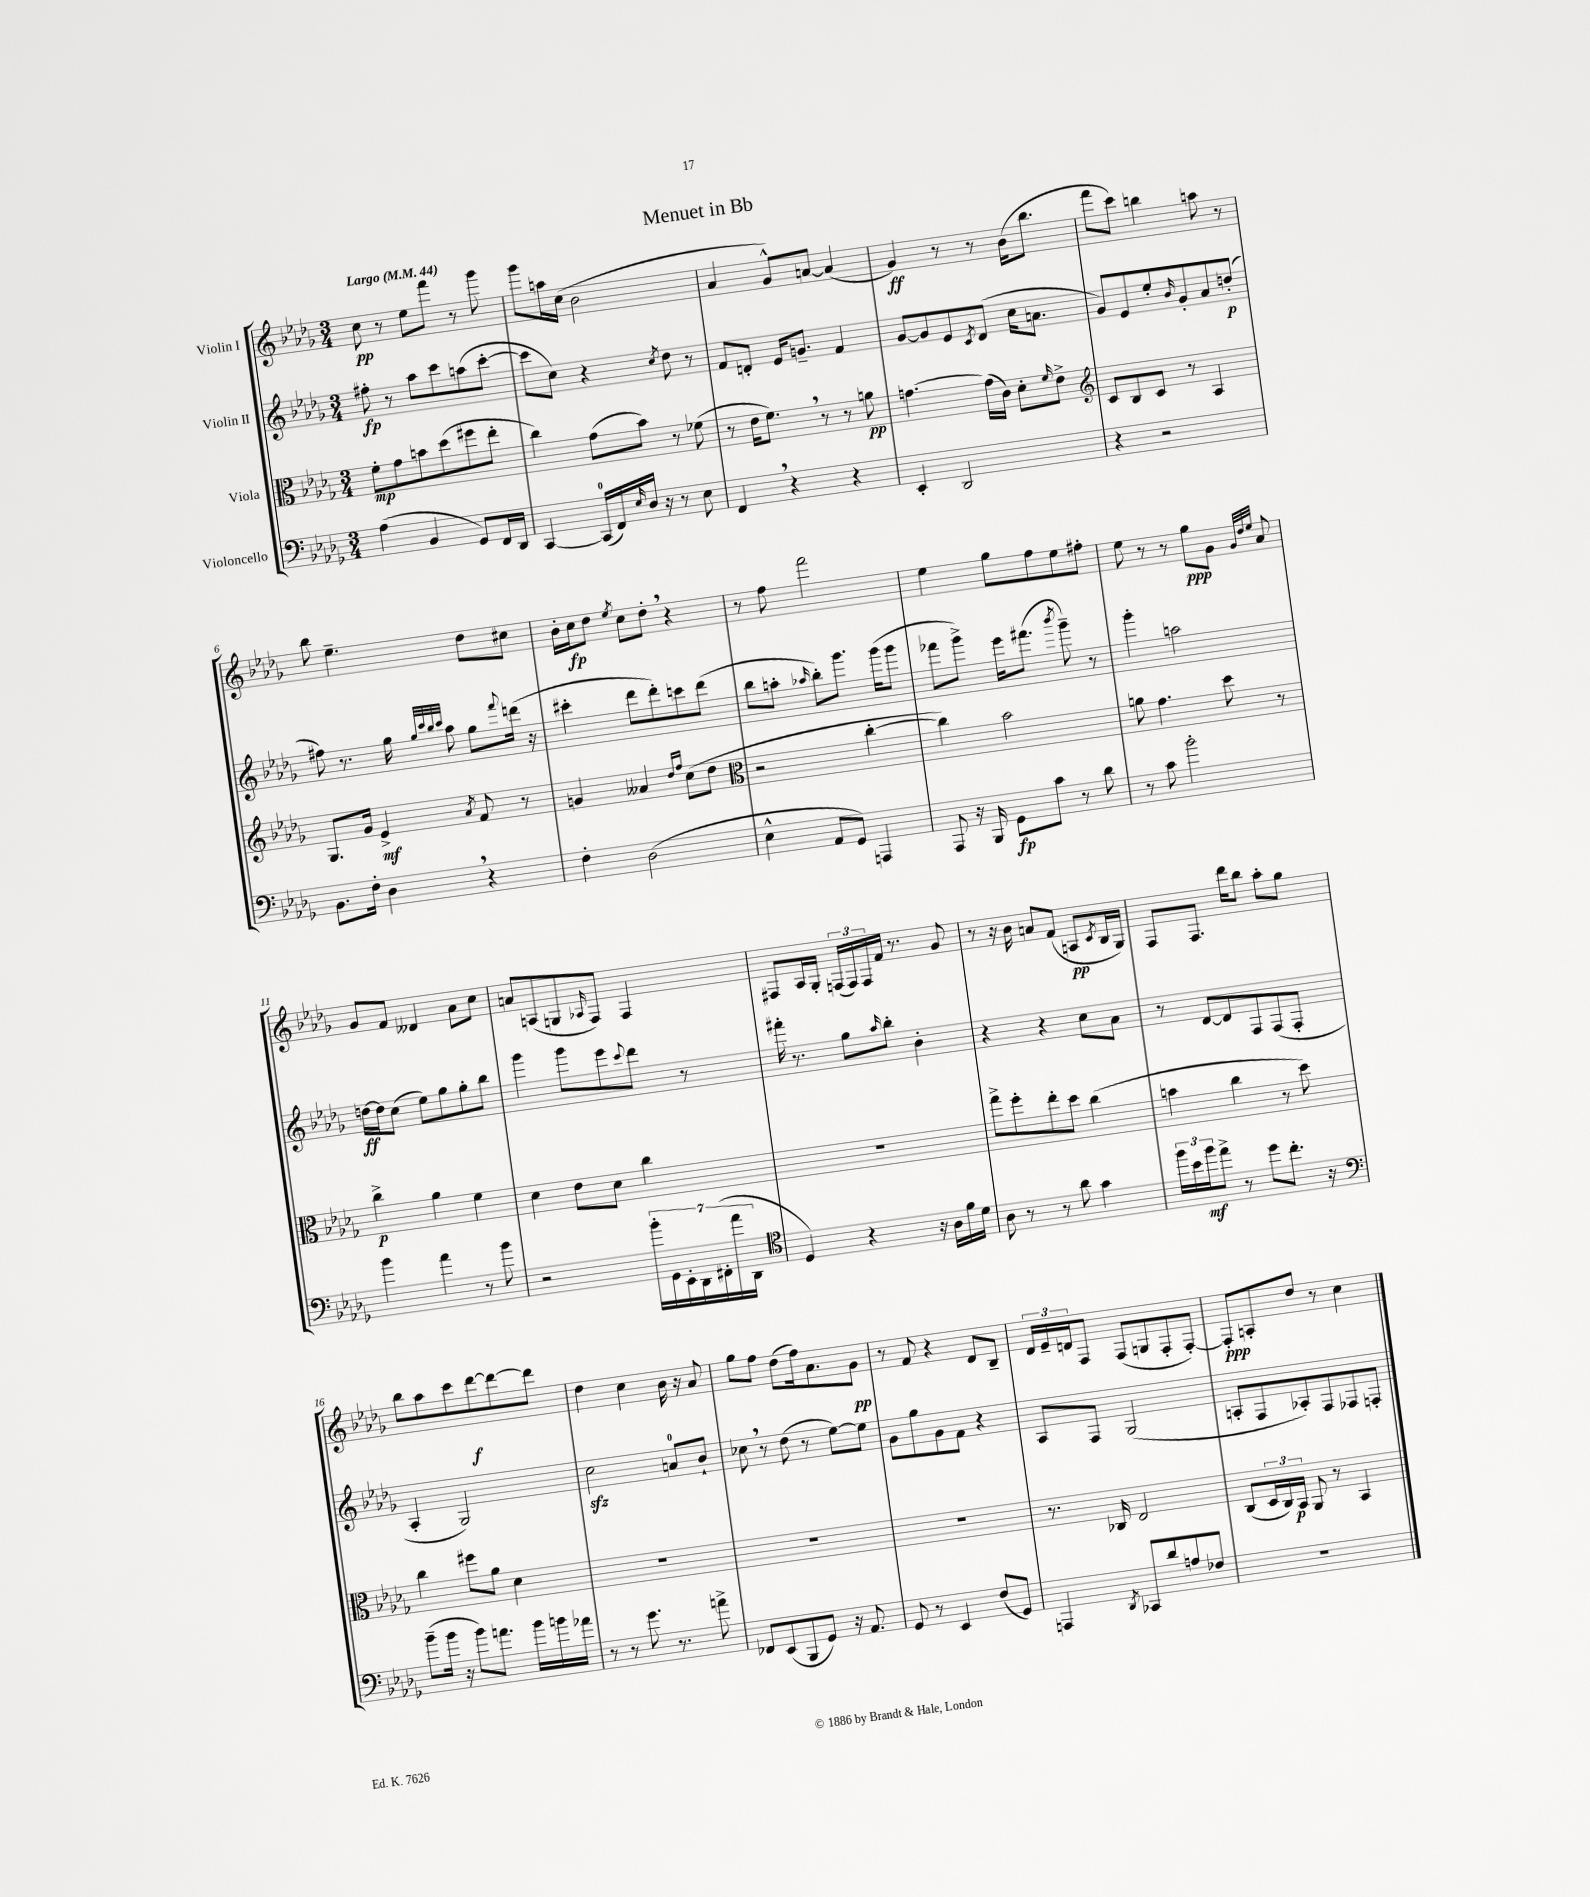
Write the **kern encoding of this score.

**kern	**kern	**kern	**kern
*staff4	*staff3	*staff2	*staff1
*clefF4	*clefC3	*clefG2	*clefG2
*k[b-e-a-d-g-]	*k[b-e-a-d-g-]	*k[b-e-a-d-g-]	*k[b-e-a-d-g-]
*M3/4	*M3/4	*M3/4	*M3/4
*MM44	*MM44	*MM44	*MM44
(4A-\	8f'\L	8ff#'\	8cc\
.	8g-\	8r	8r
4BB-/	8b\	8aa-\L	8ee-\L
.	(8dd-\	8ccc\	8fff\J
8GG-/L)	8ff#\	(8aa\	8r
16FF/L	8ee-'\J	[8ccc'\J	8ggg-\
16DD-/JJ	.	.	.
=	=	=	=
[4CC/	4cc\)	8ccc\]L	8ggg-\L
.	.	8cc\J)	16aa\L
.	.	.	(16cc\JJ
(16CC/]LL	(8g-\L	4r	2b-\
16FF/)	.	.	.
16qqE-/	.	.	.
16D-/JJ	8b-\J)	.	.
16r	.	.	.
.	.	8qcc/	.
8r	8r	8dd-\	.
8E-\	(8f-\	8r	.
=	=	=	=
4FF/	8r	8f/L	4a-/
.	16e-\LK	8d'/J	.
.	8.f\J)	.	.
4r	.	16e-/LK	8g-^^/L)
.	.	8.g~/J	.
.	8r	.	[8a/J
4r	8r	4f/	(4a/]
.	8a\	.	.
=	=	=	=
4EE-'/	[4.g\	[8g-/L	4g-/)
.	.	8g-/]	.
2DD-/	.	8e-/	8r
.	.	8qc/	.
.	(16g\]LL	(8d-/J	8r
.	16c\JJ)	.	.
.	8d-'\L	16cc\LK	(16b-\LK
.	.	8.a\J	8.bb-\J
.	16qqf/	.	.
.	8e-^\J	.	.
=	=	=	=
*	*clefG2	*	*
4r	8c/L	8g-/L)	8fff\L
.	8B-/	8e-/	8ccc\J)
2r	8c/J	8ee-'/	4bb\
.	.	16qqb-/	.
.	8r	8g-'/	.
.	4A-/	8a-/	8aa\
.	.	(8dd'/J	8r
=	=	=	=
8.BB-\L	8.G-/L	8ff#\)	8bb-\
.	.	8.r	4.ee-~\
16F'\Jk	16g-/Jk	.	.
4D-\	4e-^/	.	.
.	.	16gg-\	.
.	.	32qqgg-/LLL	.
.	.	32qqccc/	.
.	.	32qqbb-/	.
.	.	32qqccc/JJJ	.
.	.	8aa-\	.
.	8qa-/	.	.
4r	8f/	8gg-\L	8dd-\L
.	.	8qqfff/	.
.	8r	(16ddd\Jk	8cc#\J
.	.	16r	.
=	=	=	=
4F'\	4g/	4ccc#'\	16b-'\LL
.	.	.	16cc\J
.	.	.	8dd-\J
.	.	.	8qee-/
(2D-\	4a--/	8ddd-\L	8cc\L
.	.	8ddd-'\)	8dd-'\J
.	16qqdd-/LL	.	.
.	16qqff/JJ	.	.
.	(8cc\L	8ccc\	4r
.	8dd-\J	(8ddd-\J	.
=	=	=	=
*	*clefC3	*	*
4E-^^\	2r	8bb-\L	8r
.	.	8aa'\J	8ff\
.	.	16qqaa-/	.
8AA-/L	.	8bb-'\L)	2fff\
8GG-/J)	.	8.ggg-\J	.
4AAA/	[4cc'\	.	.
.	.	(16ggg-\LK	.
.	.	8ggg-\J	.
=	=	=	=
8AAA-/	4cc\])	8fff-\L	4ee-\
16r	.	8ggg-^\J)	.
16BBB-/	.	.	.
8GG-\L	2b-\	16eee-\LK	8gg-\L
.	.	(8.fff#\J	.
8c\J	.	.	8ff\
.	.	8qbbb-/	.
8r	.	8ggg-~\)	8ee-\
8d-\	.	8r	8ff#'\J
=	=	=	=
8r	8a\	4ggg-'\	8ee-\
8c\	4.g-\	.	8r
2b-'\	.	2aa\	8r
.	.	.	8gg-\L
.	8dd-\	.	8g-\J
.	.	.	32qqg-/LLL
.	.	.	32qqdd-/
.	.	.	32qqee-/JJJ
.	8r	.	8a-/
=	=	=	=
4b-\	4cc^\	[16dd\LL	8g-/L
.	.	16dd\]J	.
.	.	(8cc\J	8f/J
4a-\	4a-\	8ee-\L)	4d--/
.	.	8gg-\	.
8r	4f\	8gg-'\	8a-\L
8b-\	.	8bb-\J	8cc\J
=	=	=	=
2r	4d-\	4ggg-\	8a/L
.	.	.	(8A/
.	8e-\L	8ggg-\L	8G/
.	.	.	16qqA-/
.	8d-\J	8eee-\	8F/J)
.	.	8qqccc/	.
28b-'\LL	4cc\	8ddd-\J	4F/
28GG-\	.	.	.
28EE-'\	.	.	.
28DD-\	.	.	.
.	.	8r	.
(28FF#'\	.	.	.
28a-\	.	.	.
28DD-\JJ	.	.	.
=	=	=	=
*clefC4	*	*	*
4D-/)	2.r	16fff#'\	8F#/L
.	.	8.r	.
.	.	.	16A-/L
.	.	.	16G-'/JJ
4r	.	8gg-\L	(24F/LL
.	.	.	24F/)
.	.	.	24F/
.	.	16qqaa-/	.
.	.	8bb-'\J	16f/JJ
.	.	.	8.r
16r	.	4b-'\	.
16A-\LL	.	.	.
16f\	.	.	8g-/
16d-\JJ	.	.	.
=	=	=	=
8A-\	8gg-^\L	4r	8r
8r	8ff'\	.	16r
.	.	.	16b-\
8r	8ee-'\	4r	8a/L
8a-\	8dd-\J	.	(8f/J
4g-\	(4cc\	8cc\L	8A/L
.	.	.	8qc/
.	.	8a-\J	16B-/L
.	.	.	16G-/JJ)
=	=	=	=
24ff\LL	4b\	8r	8F/L
24b-\	.	.	.
24ff\J	.	.	.
8ee-^\J	.	[8d-/L	8.F/J
8r	4cc\	8d-/]	.
.	.	.	16ddd-\LK
8dd-\L	.	8F/	8bb-\J
8.cc'\J	8r	(8F/	8aa-'\L
.	8dd-\)	8F'/J	8gg-\J
16r	.	.	.
=	=	=	=
*clefF4	*	*	*
(8b-~\L	4cc\	4A-'/	8bb-\L
16b-\Jk	.	.	8aa-\
16r	.	.	.
8b-\L)	8ff#\L	2G-/)	8ccc\
8.a\J	8a-\J	.	[8ddd-\
.	4d-\	.	8ddd-\_
16b-\LL	.	.	.
16b\	.	.	8ddd-\]J
16a-\JJ	.	.	.
=	=	=	=
8r	2.r	2cc\	4dd-\
8r	.	.	.
8.g-\	.	.	4cc\
8.r	.	.	.
.	.	8a/L	16b-\
.	.	.	16r
8a^\	.	8b-`/J	8a-/
=	=	=	=
8FF-/L	2.r	8cc-\	8gg-\L
(8EE-/	.	8r	8ff\J
8BBB-/	.	(8dd-\	(8dd-\L
8GG-/J)	.	8r	16ff\k)
.	.	.	8.a-\
16r	.	[8ee-\L)	.
8.AA-/	.	.	.
.	.	8ee-\]J	8g-\J
=	=	=	=
8GG-/	2.r	8g-\L	8r
8r	.	8gg-\	8f/
4EE-/	.	8g-\	4r
.	.	8f\J	.
(8F/L	.	4r	8d-/L
8GG-/J)	.	.	8B-~/J
=	=	=	=
4AAA/	8.r	8A-/L	24d-/LL
.	.	.	24e-~/
.	.	.	24d/J
.	.	8F/J	8F/J
.	16C-/	.	.
8qDD-/	.	.	.
8CC-/L	2E-/	(2G-/	(8F/L
8d-/	.	.	8G/
8A/	.	.	8F'/
8F-/J	.	.	[8F'/J)
=	=	=	=
2.r	(8C/L	8A'/L	8F'/]L
.	24D-/L	8F/	8A'/
.	24C/)	.	.
.	24BB-/JJ	.	.
.	8AA-/	8A-'/)	8dd-/J
.	8r	8F/	8r
.	4BB-/	8F-/	4cc\
.	.	8F'/J	.
==	==	==	==
*-	*-	*-	*-
